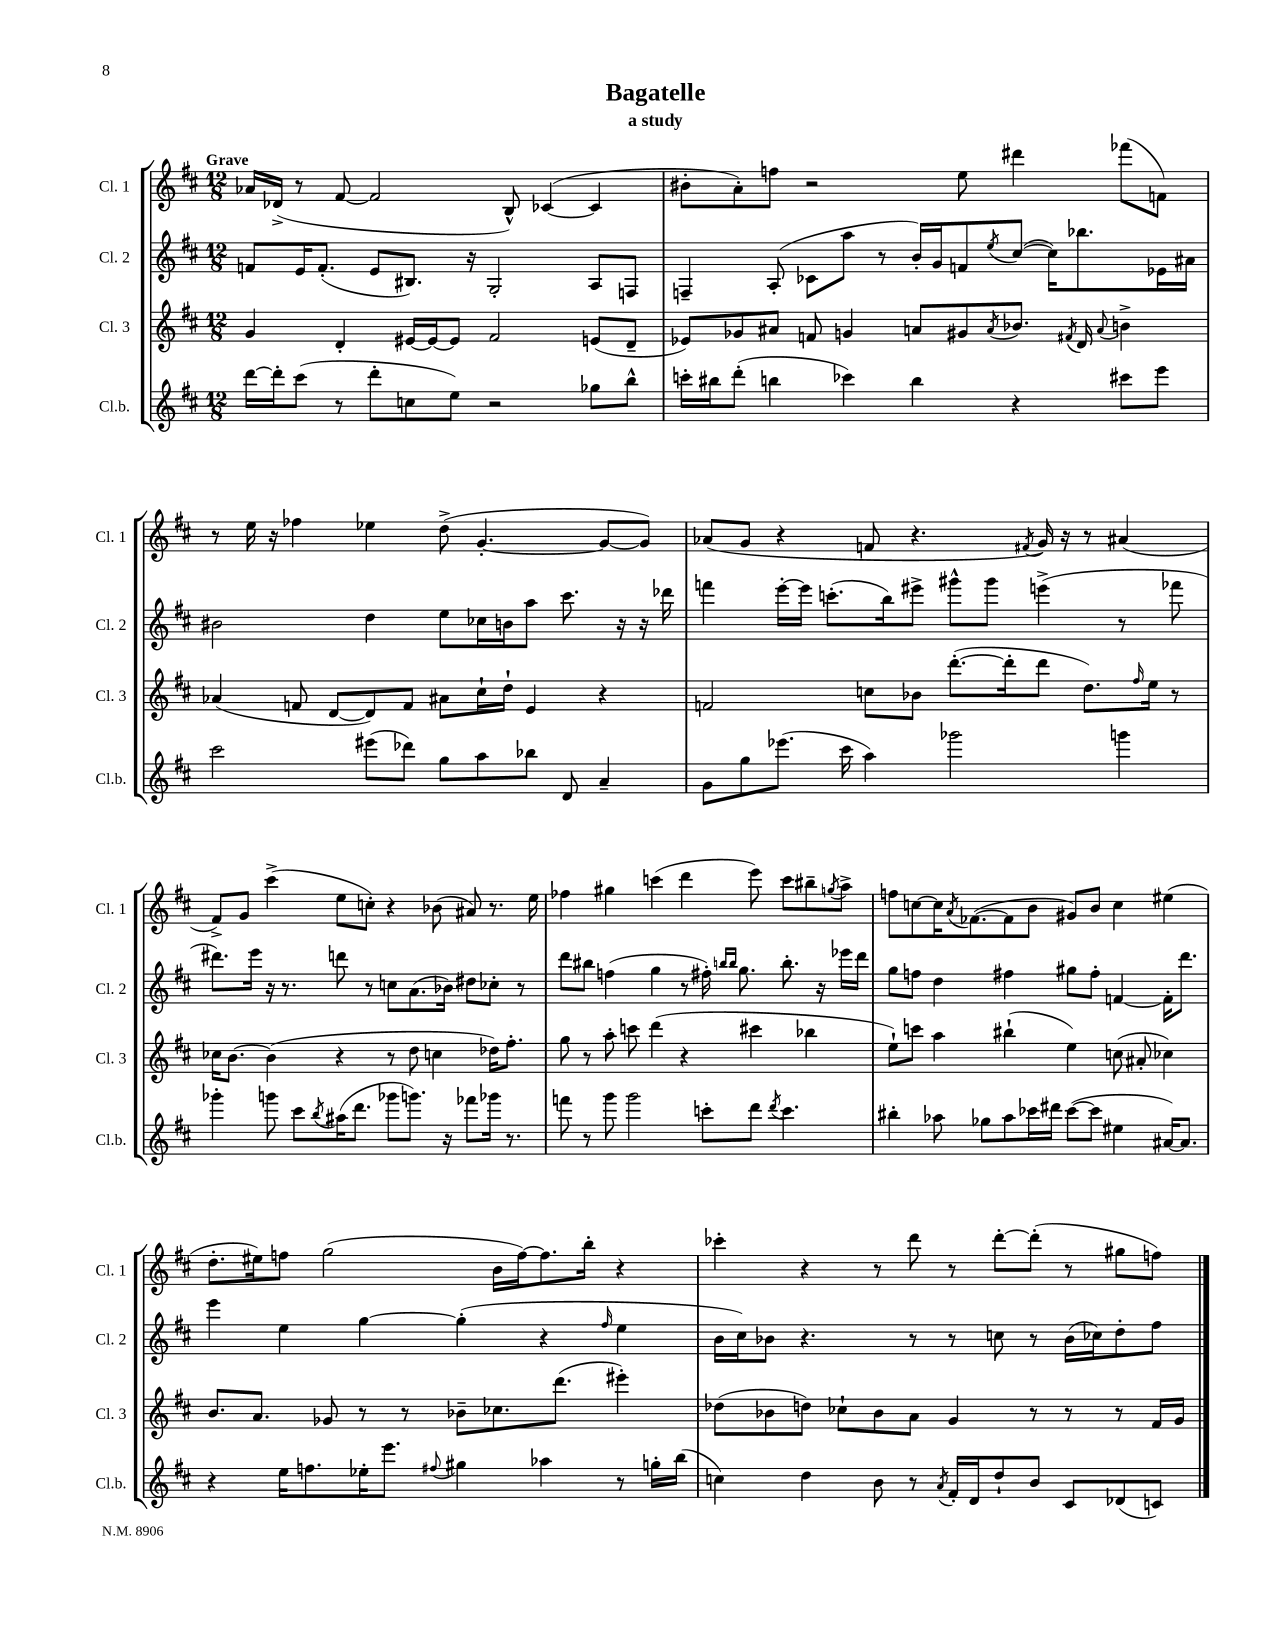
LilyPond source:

\header { title = "Bagatelle" subtitle = "a study" }
<<
\new StaffGroup <<
\new Staff = "s0" \with { instrumentName = "Cl. 1" shortInstrumentName = "Cl. 1" } {
    \clef treble \key d \major \numericTimeSignature \time 12/8 \tempo "Grave"
    aes'16 des'16->( r8 fis'8~ fis'2 b8-^) ces'4~( ces'4 |
    bis'8-. a'8-.) f''8 r2 e''8 dis'''4 fes'''8( f'8) |
    r8 e''16 r16 fes''4 ees''4 d''8->( g'4.~-. g'8~ g'8) |
    aes'8( g'8 r4 f'8 r4. \acciaccatura { fis'8 } g'16) r16 r8 ais'4( |
    fis'8->) g'8 cis'''4->( e''8 c''8-.) r4 bes'8( ais'8) r8. e''16 |
    fes''4 gis''4 c'''4( d'''4 e'''8) c'''8 bis''8-- \acciaccatura { g''8 } a''8-> |
    f''8 c''8~ c''16 \acciaccatura { a'8 } fes'8.~( fes'8 b'8 gis'8) b'8 c''4 eis''4( |
    d''8.-. eis''16) f''8 g''2( b'16 f''16~) f''8. b''16-. r4 |
    ces'''4-. r4 r8 d'''8 r8 d'''8~-. d'''8-.( r8 gis''8 f''8) \bar "|." |
}
\new Staff = "s1" \with { instrumentName = "Cl. 2" shortInstrumentName = "Cl. 2" } {
    \clef treble \key d \major \numericTimeSignature \time 12/8
    f'8 e'16 f'8.-.( e'8 bis8.) r16 g2-. a8 f8 |
    f4-- a8-.( ces'8 a''8 r8 b'16-.) g'16 f'8 \acciaccatura { e''8 } cis''8~( cis''16) bes''8. ees'16 ais'16 |
    bis'2 d''4 e''8 ces''16 b'16 a''8 cis'''8. r16 r16 des'''16 |
    f'''4 e'''16~-. e'''16 c'''8.-.( b''16) eis'''8-> gis'''8-^ gis'''8 e'''4->( r8 fes'''8 |
    dis'''8.) e'''16 r16 r8. d'''8 r8 c''8 a'8.( bes'16) dis''8 ces''8-. r8 |
    d'''8 bis''8 f''4( g''4 r8 fis''16-.) \grace { b''16 b''16 } g''8. b''8.-. r16 ees'''16 d'''16 |
    g''8 f''8 d''4 fis''4 gis''8 fis''8-. f'4~ f'16-. d'''8. |
    e'''4 e''4 g''4~ g''4-.( r4 \grace { fis''16 } e''4 |
    b'16 cis''16) bes'8 r4. r8 r8 c''8 r8 bes'16( ces''16) d''8-. fis''8 \bar "|." |
}
\new Staff = "s2" \with { instrumentName = "Cl. 3" shortInstrumentName = "Cl. 3" } {
    \clef treble \key d \major \numericTimeSignature \time 12/8
    g'4 d'4-. eis'16~ eis'16~ eis'8 fis'2 e'8( d'8-- |
    ees'8) ges'8 ais'8 f'8 g'4 a'8 gis'8 \acciaccatura { a'8 } bes'8. \acciaccatura { fis'8 } d'16 \appoggiatura { a'8 } b'4-> |
    aes'4( f'8 d'8~ d'8) f'8 ais'8 cis''16-! d''16-! e'4 r4 |
    f'2 c''8 bes'8 d'''8.~-.( d'''16-. d'''8 d''8.) \grace { fis''16 } e''16 r8 |
    ces''16 b'8.~ b'4( r4 r8 d''8 c''4 des''16) fis''8.-. |
    g''8 r8 a''8-. c'''8 d'''4( r4 cis'''4 bes''4 |
    e''8-!) c'''8 a''4 bis''4-!( e''4) c''8( ais'8-. ces''4) |
    b'8. a'8. ges'8 r8 r8 bes'8-- ces''8. d'''8.( eis'''4-.) |
    des''8( bes'8 d''8) ces''8-! bes'8 a'8 g'4 r8 r8 r8 fis'16 g'16 \bar "|." |
}
\new Staff = "s3" \with { instrumentName = "Cl.b." shortInstrumentName = "Cl.b." } {
    \clef treble \key d \major \numericTimeSignature \time 12/8
    d'''16~ d'''16-. cis'''8( r8 d'''8-. c''8 e''8) r2 ges''8 b''8-^ |
    c'''16-. bis''16 d'''8-.( b''4 ces'''4) b''4 r4 cis'''8 e'''8 |
    cis'''2 eis'''8( des'''8) g''8 a''8 bes''8 d'8 a'4-- |
    g'8 g''8 ees'''8.( cis'''16 a''4) ges'''2 g'''4 |
    ges'''4-. g'''8 cis'''8 \acciaccatura { b''8 } ais''16( d'''8. ges'''8 g'''8.) r16 fes'''8 ges'''16 r8. |
    f'''8 r8 g'''8 g'''2 c'''8-. d'''8 \acciaccatura { d'''8 } c'''4. |
    bis''4-. aes''8 ges''8 aes''8 ces'''16 dis'''16 ces'''8~( ces'''8 eis''4 ais'16~) ais'8. |
    r4 e''16 f''8. ees''16-. e'''8. \appoggiatura { fis''8 } gis''4 aes''4 r8 g''16-. b''16( |
    c''4) d''4 b'8 r8 \acciaccatura { a'8 } fis'16-. d'16 d''8-! b'8 cis'8 des'8( c'8) \bar "|." |
}
>>
>>
\layout { \context { \Score \remove "Bar_number_engraver" } }
